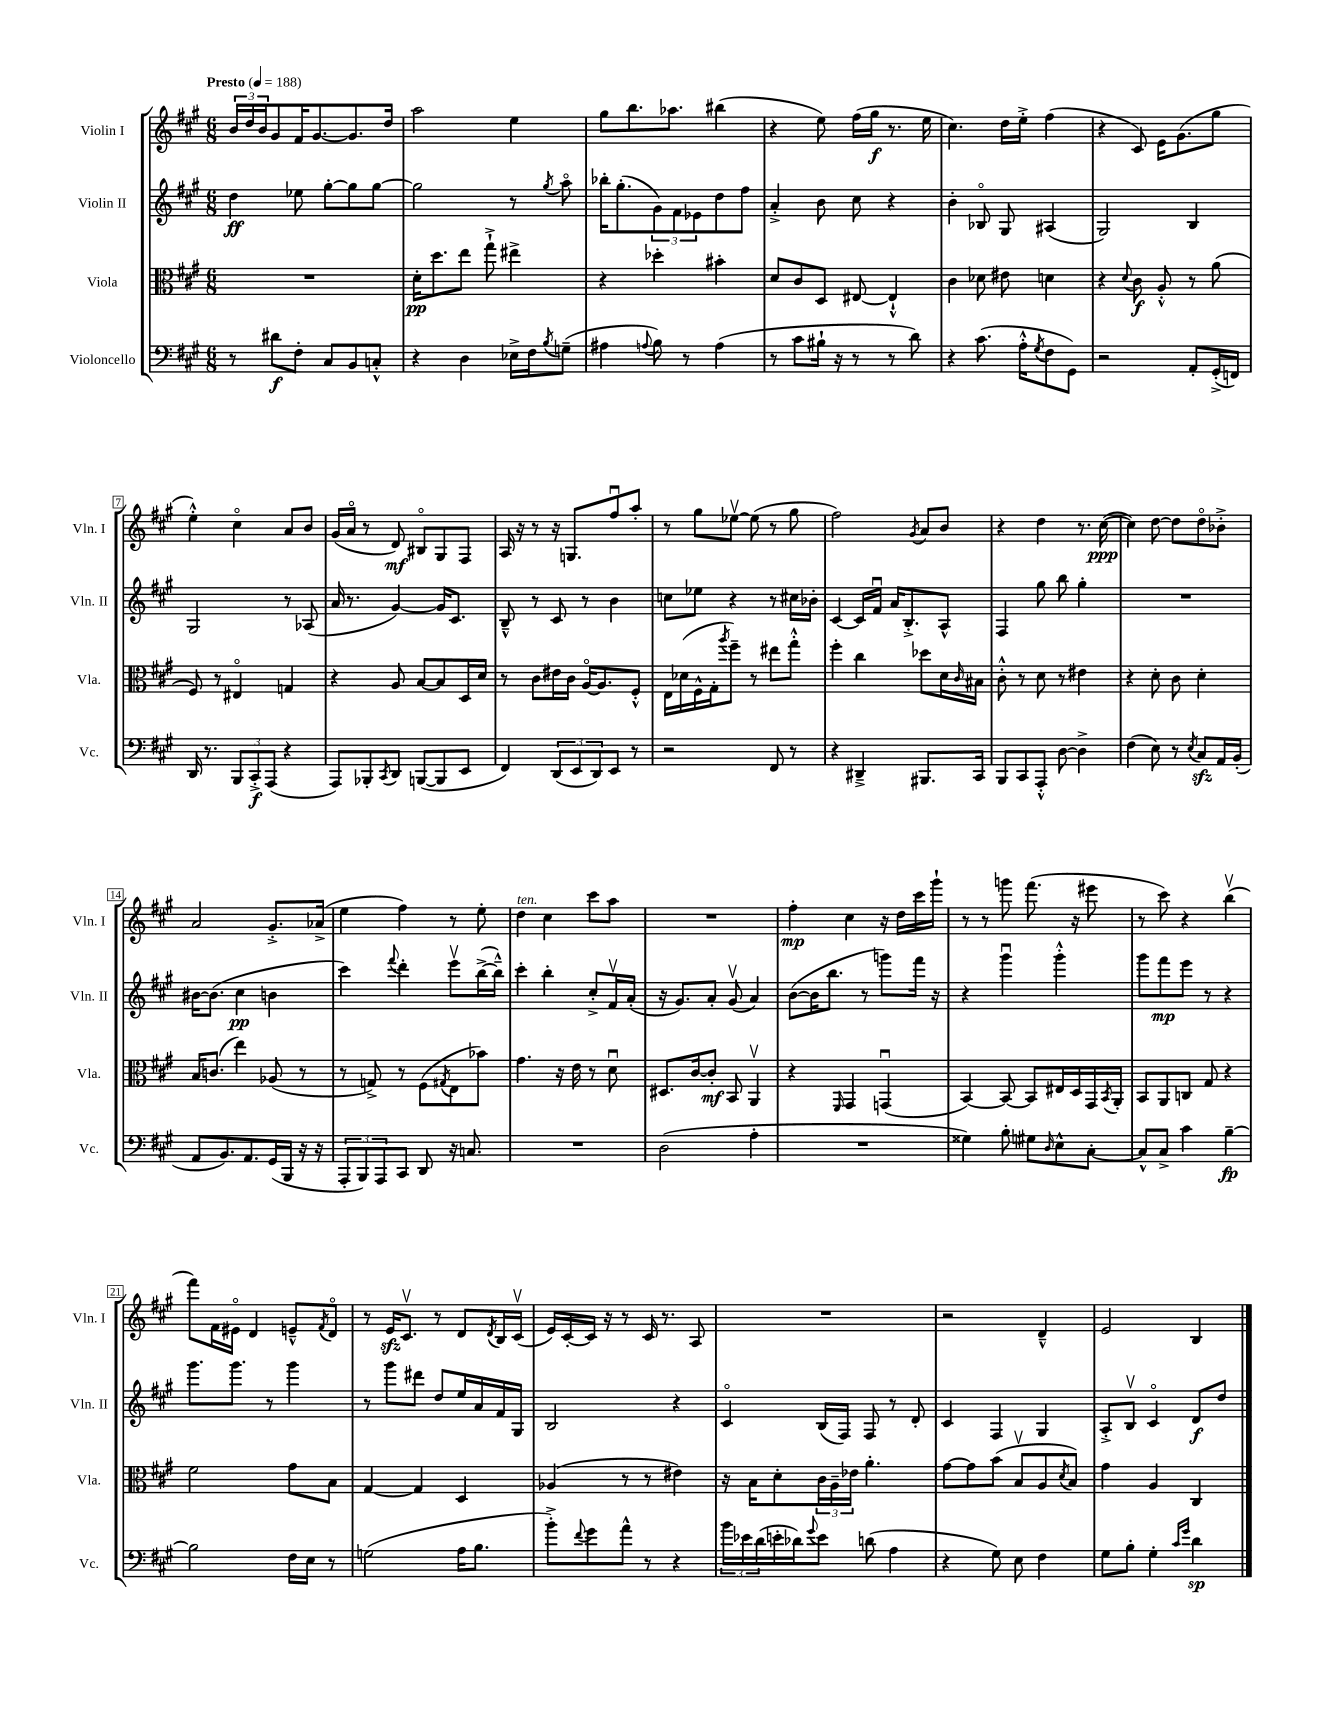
<<
\new StaffGroup <<
\new Staff = "s0" \with { instrumentName = "Violin I" shortInstrumentName = "Vln. I" } {
    \clef treble \key a \major \numericTimeSignature \time 6/8 \tempo "Presto" 4 = 188
    \tuplet 3/2 { b'16 d''16 b'16 } gis'8 fis'16 gis'8.~ gis'8. d''16 |
    a''2 e''4 |
    gis''8 b''8. aes''8. bis''4( |
    r4 e''8) fis''16( gis''16\f r8. e''16 |
    cis''4.) d''16 e''16-.-> fis''4( |
    r4 cis'8) e'16 gis'8.( gis''8 |
    e''4-.-^) cis''4\flageolet a'8 b'8 |
    gis'16( a'16\flageolet r8 d'8\mf) bis8\flageolet gis8 fis8 |
    a16 r16 r8 r16 g8. fis''8\downbow a''8-. |
    r8 gis''8 ees''8~\upbow ees''8( r8 gis''8 |
    fis''2) \acciaccatura { gis'8 } a'8 b'8 |
    r4 d''4 r8. cis''16~\ppp( |
    cis''4) d''8~ d''8 d''8\flageolet bes'8-.-> |
    a'2 gis'8.-.-> aes'16->( |
    e''4 fis''4) r8 e''8-. |
    d''4^\markup { \italic "ten." } cis''4 cis'''8 a''8 |
    R2. |
    fis''4-.\mp cis''4 r16 d''16 cis'''16 gis'''16-! |
    r8 r8 g'''8 fis'''8.( r16 eis'''8 |
    r8 cis'''8) r4 b''4\upbow( |
    fis'''8) fis'16 eis'16\flageolet d'4 e'8---^ \acciaccatura { fis'8 } d'8\flageolet |
    r8 e'16\sfz cis'8.\upbow r8 d'8 \acciaccatura { d'8 } b16 cis'16\upbow( |
    e'16) cis'16~-. cis'16 r16 r8 cis'16 r8. a8 |
    R2. |
    r2 d'4---^ |
    e'2 b4 \bar "|." |
}
\new Staff = "s1" \with { instrumentName = "Violin II" shortInstrumentName = "Vln. II" } {
    \clef treble \key a \major \numericTimeSignature \time 6/8
    d''4\ff ees''8 gis''8~-. gis''8 gis''8~ |
    gis''2 r8 \acciaccatura { gis''8 } a''8\flageolet |
    bes''16-. gis''8.-.( \tuplet 3/2 { gis'8) fis'8 ees'8 } d''8 fis''8 |
    a'4-.-> b'8 cis''8 r4 |
    b'4-. bes8\flageolet gis8 ais4( |
    gis2) b4 |
    gis2 r8 aes8( |
    a'16 r8. gis'4~) gis'16 cis'8. |
    b8---^ r8 cis'8 r8 b'4 |
    c''8 ees''8 r4 r8 cis''16 bes'16-. |
    cis'4~ cis'16 fis'16\downbow a'16 b8.-.-> a8-^ |
    fis4 gis''8 b''8 gis''4-. |
    R2. |
    bis'16~ bis'8.( cis''4\pp b'4 |
    cis'''4) \appoggiatura { fis'''8 } d'''4-. e'''8\upbow b''16~->( b''16---^) |
    cis'''4-. b''4-. cis''8-.-> fis'16\upbow a'16-.( |
    r16 gis'8.) a'8-. gis'8\upbow( a'4) |
    b'8~( b'16 b''8. r8 g'''8) fis'''16 r16 |
    r4 gis'''4\downbow gis'''4-.-^ |
    gis'''8 fis'''8\mp e'''8 r8 r4 |
    gis'''8. gis'''8. r8 gis'''4 |
    r8 gis'''8 dis'''8 d''8 e''16 a'16 fis'16 gis16 |
    b2 r4 |
    cis'4\flageolet b16( fis16) fis8 r8 d'8-. |
    cis'4 fis4 gis4 |
    a8-.-> b8\upbow cis'4\flageolet d'8\f d''8 \bar "|." |
}
\new Staff = "s2" \with { instrumentName = "Viola" shortInstrumentName = "Vla." } {
    \clef alto \key a \major \numericTimeSignature \time 6/8
    R2. |
    d'16-.\pp d''8. e''8 gis''8-!-> eis''4-> |
    r4 des''4-. bis'4-. |
    d'8 cis'8 d8 eis8~ eis4-!-^ |
    cis'4 des'8 eis'8 d'4 |
    r4 \appoggiatura { d'8 } cis'8\f a8-.-^ r8 a'8( |
    fis8) r8 eis4\flageolet g4 |
    r4 a8 b8~ b8 d16 d'16 |
    r8 cis'8 eis'16 cis'16 a16~\flageolet a8. fis8-.-^ |
    e16 des'16( fis16-^ gis16-. \acciaccatura { a''8 } fis''8--) r8 eis''8 gis''8-.-^ |
    fis''4-. cis''4 des''8 d'16 \grace { cis'16 } bis16 |
    cis'8-.-^ r8 d'8 r8 eis'4 |
    r4 d'8-. cis'8 d'4-. |
    b16 c'8.( e''4) aes8( r8 |
    r8 g8->) r8 fis8( \acciaccatura { gis8 } e8 bes'8) |
    gis'4. r16 e'16 r8 d'8\downbow |
    dis8. cis'16~ cis'8-.\mf b,8 a,4\upbow |
    r4 \grace { fis,16 } gis,4 g,4\downbow( |
    b,4~) b,8~ b,8 eis16 d16 gis,16 \acciaccatura { b,8 } a,16-. |
    b,8 a,8 c8 gis8 r4 |
    fis'2 gis'8 b8 |
    gis4~ gis4 d4 |
    aes4( r8 r8 eis'4) |
    r16 b16 d'8-. \tuplet 3/2 { cis'16 a16-- ees'16 } a'4.-. |
    gis'8~ gis'8 b'8( b8\upbow a8 \acciaccatura { d'8 } b8) |
    gis'4 a4 cis4 \bar "|." |
}
\new Staff = "s3" \with { instrumentName = "Violoncello" shortInstrumentName = "Vc." } {
    \clef bass \key a \major \numericTimeSignature \time 6/8
    r8 dis'8\f fis8-. cis8 b,8 c8-.-^ |
    r4 d4 ees16-> fis16 \acciaccatura { b8 } g8--( |
    ais4 \appoggiatura { a8 } b8) r8 a4( |
    r8 cis'8 bis16-! r16 r8 r8 d'8) |
    r4 cis'8.( a16-.-^ \acciaccatura { gis8 } fis8 gis,8) |
    r2 a,8-. gis,16-.->( f,16) |
    d,16 r8. \tuplet 3/2 { b,,8 cis,8-.->\f a,,8( } r4 |
    a,,8) bes,,8-. \acciaccatura { cis,8 } d,8 b,,8~( b,,8 e,8 |
    fis,4) \tuplet 3/2 { d,8( e,8 d,8) } e,8 r8 |
    r2 fis,8 r8 |
    r4 dis,4---> bis,,8. cis,16 |
    b,,8 cis,8 a,,8-.-^ d8~ d4-> |
    fis4( e8) r8 \acciaccatura { e8 } cis8\sfz a,16 b,16-.( |
    a,8 b,8.) a,8. gis,16( b,,16 r16 r16 |
    \tuplet 3/2 { a,,8-. b,,8) a,,8 } cis,8 d,8 r16 c8. |
    R2. |
    d2( a4-. |
    R2. |
    gisis4) b8-. gis8 \grace { d16 } e8-^ cis8~-. |
    cis8-^ cis8-> cis'4 b4~--\fp |
    b2 fis16 e16 r8 |
    g2( a16 b8. |
    b'8-.->) \appoggiatura { fis'8 } gis'8 a'8-^ r8 r4 |
    \tuplet 3/2 { b'16 ees'16 d'16( } e'16-. des'16) \appoggiatura { gis'8 } e'8 d'8( a4 |
    r4 gis8) e8 fis4 |
    gis8 b8-. gis4-. \grace { cis'16 gis'16 } d'4\sp \bar "|." |
}
>>
>>
\layout { \context { \Score \override BarNumber.stencil = #(make-stencil-boxer 0.1 0.3 ly:text-interface::print) } }
